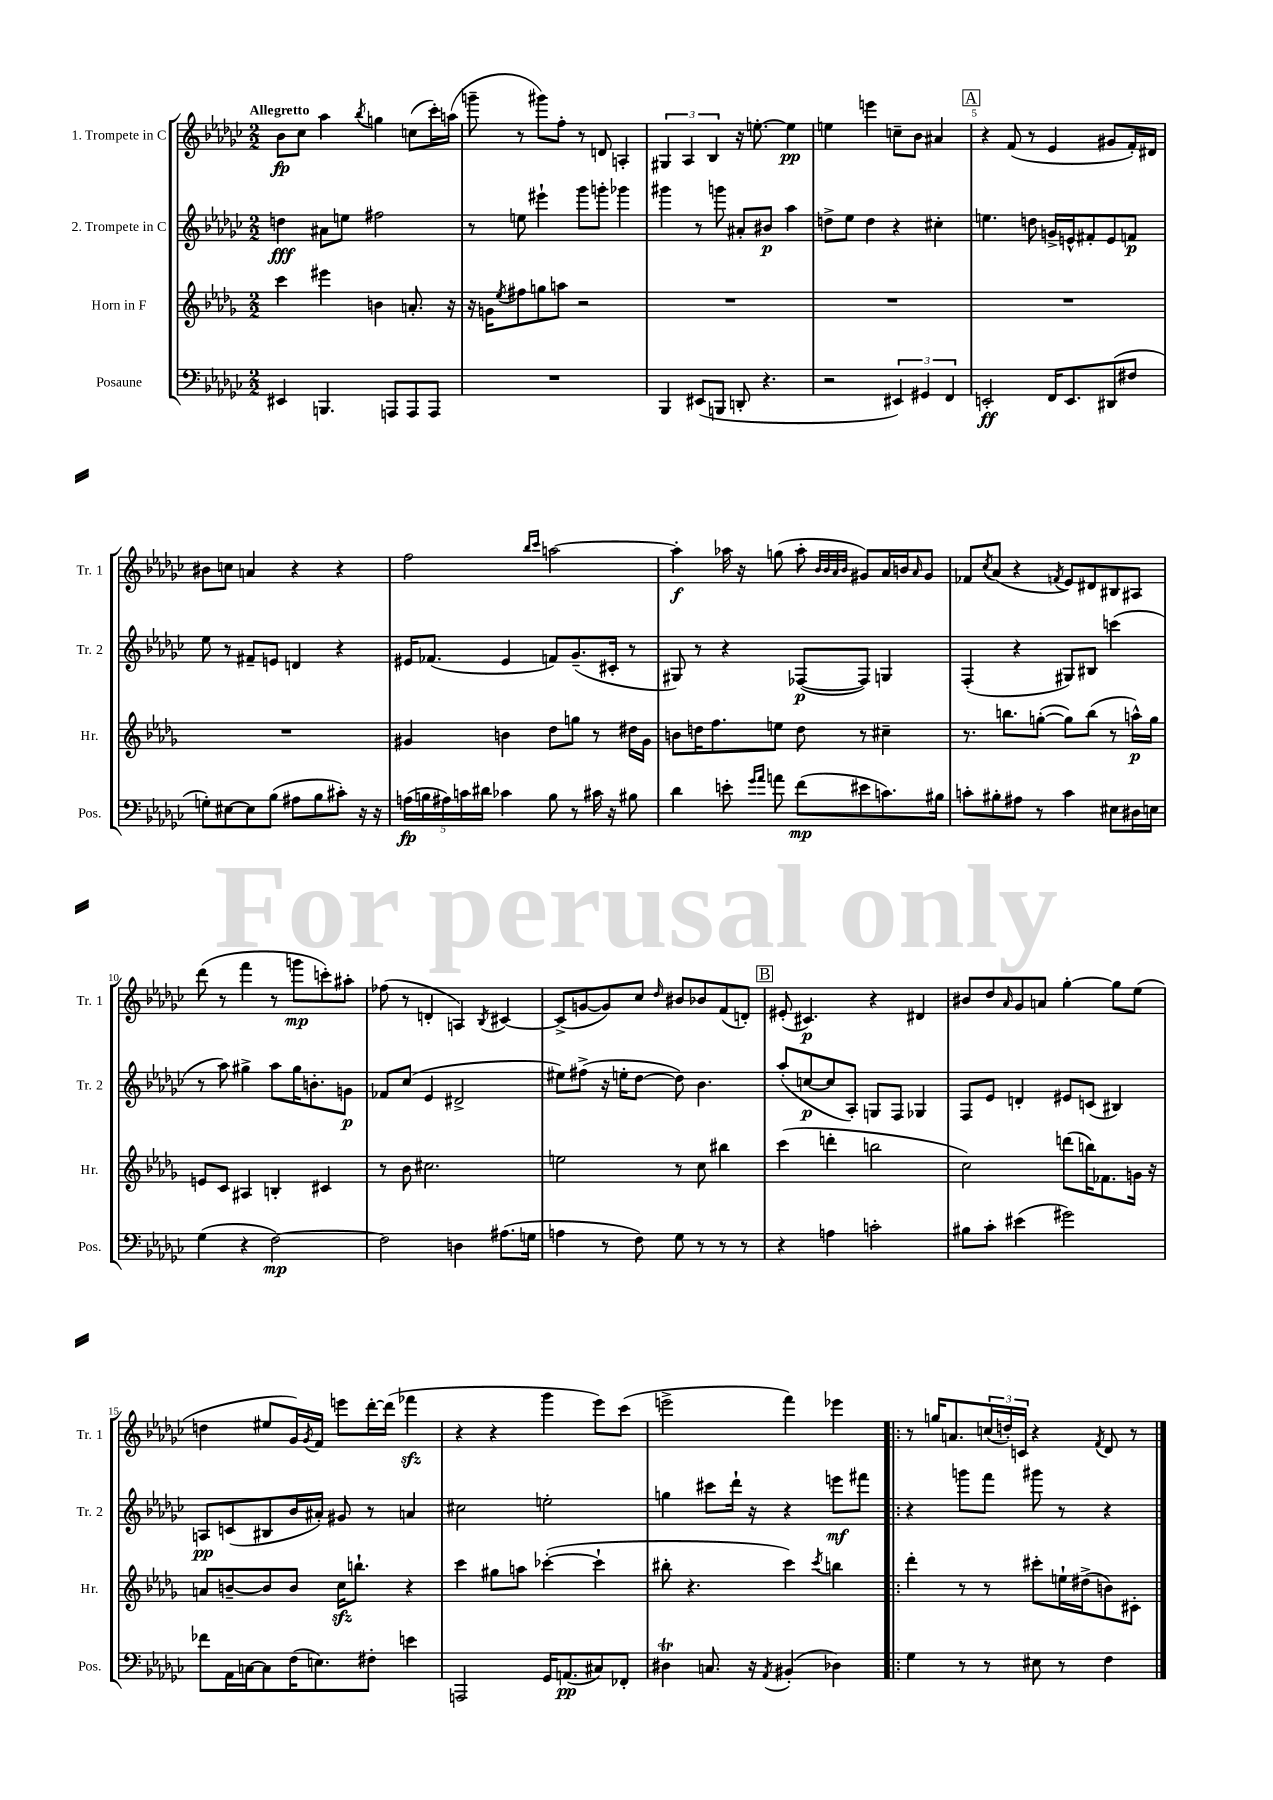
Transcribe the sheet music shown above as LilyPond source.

<<
\new StaffGroup <<
\new Staff = "s0" \with { instrumentName = "1. Trompete in C" shortInstrumentName = "Tr. 1" } {
    \clef treble \key ges \major \numericTimeSignature \time 2/2 \tempo "Allegretto"
    bes'8\fp ces''8 aes''4 \acciaccatura { bes''8 } g''4 c''8( ces'''16-.) a''16( |
    g'''8-- r8 gis'''8) f''8-. r8 d'8 a4-. |
    \tuplet 3/2 { gis4 aes4 bes4 } r16 e''8.~-. e''4\pp |
    e''4 e'''4 c''8-- bes'8 ais'4 |
    \mark \markup { \box "A" } r4 f'8( r8 ees'4 gis'8 f'16-.) dis'16 |
    bis'8 c''8 a'4 r4 r4 |
    f''2 \grace { bes''16 ces'''16 } a''2~ |
    a''4-.\f aes''16 r16 g''8( aes''8-. \grace { bes'32 bes'32 aes'32 bes'32 } gis'8) aes'16 b'16 \grace { aes'16 } gis'8 |
    fes'8 \acciaccatura { ces''8 } aes'8( r4 \acciaccatura { f'8 } ees'8) dis'8 bis8 ais8 |
    des'''8( r8 f'''4 r8 g'''8\mp c'''8-.) ais''8-. |
    fes''8( r8 d'4-. a4) \acciaccatura { bes8 } cis'4~ |
    cis'8->( g'8~ g'8) ces''8 \grace { des''16 } bis'8 bes'8 f'8( d'8-.) |
    \mark \markup { \box "B" } eis'8-.( cis'4.\p) r4 dis'4 |
    bis'8 des''8 \grace { aes'16 } ges'8 a'8 ges''4~-. ges''8 ees''8( |
    d''4 eis''8 ges'16) \acciaccatura { ges'8 } f'16 e'''8 des'''16~-. des'''16( fes'''4\sfz |
    r4 r4 ges'''4 ees'''8) ces'''8( |
    e'''2-> f'''4) ees'''4 |
    \bar ".|:" r8 g''16 a'8. \tuplet 3/2 { c''16( d''16-.) c'16 } r4 \acciaccatura { f'8 } des'8 r8 \bar "|." |
}
\new Staff = "s1" \with { instrumentName = "2. Trompete in C" shortInstrumentName = "Tr. 2" } {
    \clef treble \key ges \major \numericTimeSignature \time 2/2
    d''4\fff ais'8 e''8 fis''2 |
    r8 e''8 eis'''4-! ges'''8 g'''8-. ges'''4 |
    gis'''4 r8 g'''8 ais'8-. bis'8\p aes''4 |
    d''8-> ees''8 d''4 r4 cis''4-. |
    \mark \markup { \box "A" } e''4. d''8 g'16-> e'16-^ fis'8-. e'8 f'8\p |
    ees''8 r8 fis'8-- e'8 d'4 r4 |
    eis'16 fes'8.( eis'4 f'8) ges'8.--( cis'16-. r8 |
    gis8) r8 r4 fes8~\p( fes8) g4 |
    f4-.( r4 gis8) bis8 c'''4( |
    r8 aes''8) gis''4-> aes''8 gis''16 b'8.-. g'8\p |
    fes'8 ces''8( ees'4 dis'2-> |
    eis''8) fis''8->( r16 e''16-. des''8~ des''8) bes'4. |
    \mark \markup { \box "B" } aes''8-.( c''8~\p c''8 aes8-.) g8 f8 ges4 |
    f8 ees'8 d'4-. eis'8 c'8( bis4) |
    a8\pp c'8( bis8 bes'16 ais'16-.) gis'8 r8 a'4 |
    cis''2 e''2-. |
    g''4 cis'''8 des'''16-! r16 r4 e'''8\mf fis'''8 |
    \bar ".|:" r4 g'''8 f'''8 gis'''8 r8 r4 \bar "|." |
}
\new Staff = "s2" \with { instrumentName = "Horn in F" shortInstrumentName = "Hr." } {
    \clef treble \key des \major \numericTimeSignature \time 2/2
    c'''4 eis'''4 b'4 a'8.-. r16 |
    r16 g'16 \acciaccatura { ees''8 } fis''8 g''8 a''8 r2 |
    R1 |
    R1 |
    \mark \markup { \box "A" } R1 |
    R1 |
    gis'4 b'4 des''8 g''8 r8 dis''16 gis'16 |
    b'8 d''16 f''8. e''8 d''8 r8 cis''4-- |
    r8. b''8. g''8~-.( g''8) b''8( r8 a''16-^\p) g''16 |
    e'8 c'8 ais4 b4-. cis'4 |
    r8 bes'8 cis''2. |
    e''2 r8 c''8 bis''4 |
    \mark \markup { \box "B" } c'''4( d'''4-. b''2 |
    c''2) d'''8( b''16) fes'8. g'16 r16 |
    a'8 b'8~-- b'8 b'8 c''16\sfz b''8.-! r4 |
    c'''4 gis''8 a''8 ces'''4~-.( ces'''4-! |
    bis''8-. r4. c'''4) \acciaccatura { c'''8 } b''4 |
    \bar ".|:" des'''4-. r8 r8 cis'''8-. e''16-! dis''16->( b'8) cis'8-. \bar "|." |
}
\new Staff = "s3" \with { instrumentName = "Posaune" shortInstrumentName = "Pos." } {
    \clef bass \key ges \major \numericTimeSignature \time 2/2
    eis,4 b,,4. a,,8 a,,8 a,,8 |
    R1 |
    bes,,4 eis,8( b,,8 d,8-. r4. |
    r2 \tuplet 3/2 { eis,4) gis,4 f,4 } |
    \mark \markup { \box "A" } e,2-.\ff f,16 e,8. dis,8( fis8 |
    g8-.) eis8~ eis8 bes8( ais8 bes8 cis'8-.) r16 r16 |
    \tuplet 5/4 { a16\fp( b16 ais16) c'16 dis'16 } ces'4 b8 r8 cis'16 r16 bis8 |
    des'4 e'8-. \grace { ges'16 aes'16 } a'8 f'8\mp( eis'8 c'8.) bis16 |
    c'8-. bis8-. ais8 r8 c'4 eis8 dis16 e16 |
    ges4( r4 f2~\mp) |
    f2 d4 ais8.( g16 |
    a4 r8 f8) ges8 r8 r8 r8 |
    \mark \markup { \box "B" } r4 a4 c'2-. |
    bis8 ces'8-. eis'4( gis'2) |
    fes'8 aes,16 c16~ c8 f16( e8.) fis8-. e'4 |
    a,,2 ges,16 a,8.\pp( cis8) fes,8-. |
    dis4\trill c8. r16 \acciaccatura { aes,8 } bis,4-.( des4) |
    \bar ".|:" ges4 r8 r8 eis8 r8 f4 \bar "|." |
}
>>
>>
\layout { \context { \Score \override BarNumber.break-visibility = ##(#f #t #t) barNumberVisibility = #(every-nth-bar-number-visible 5) } }
